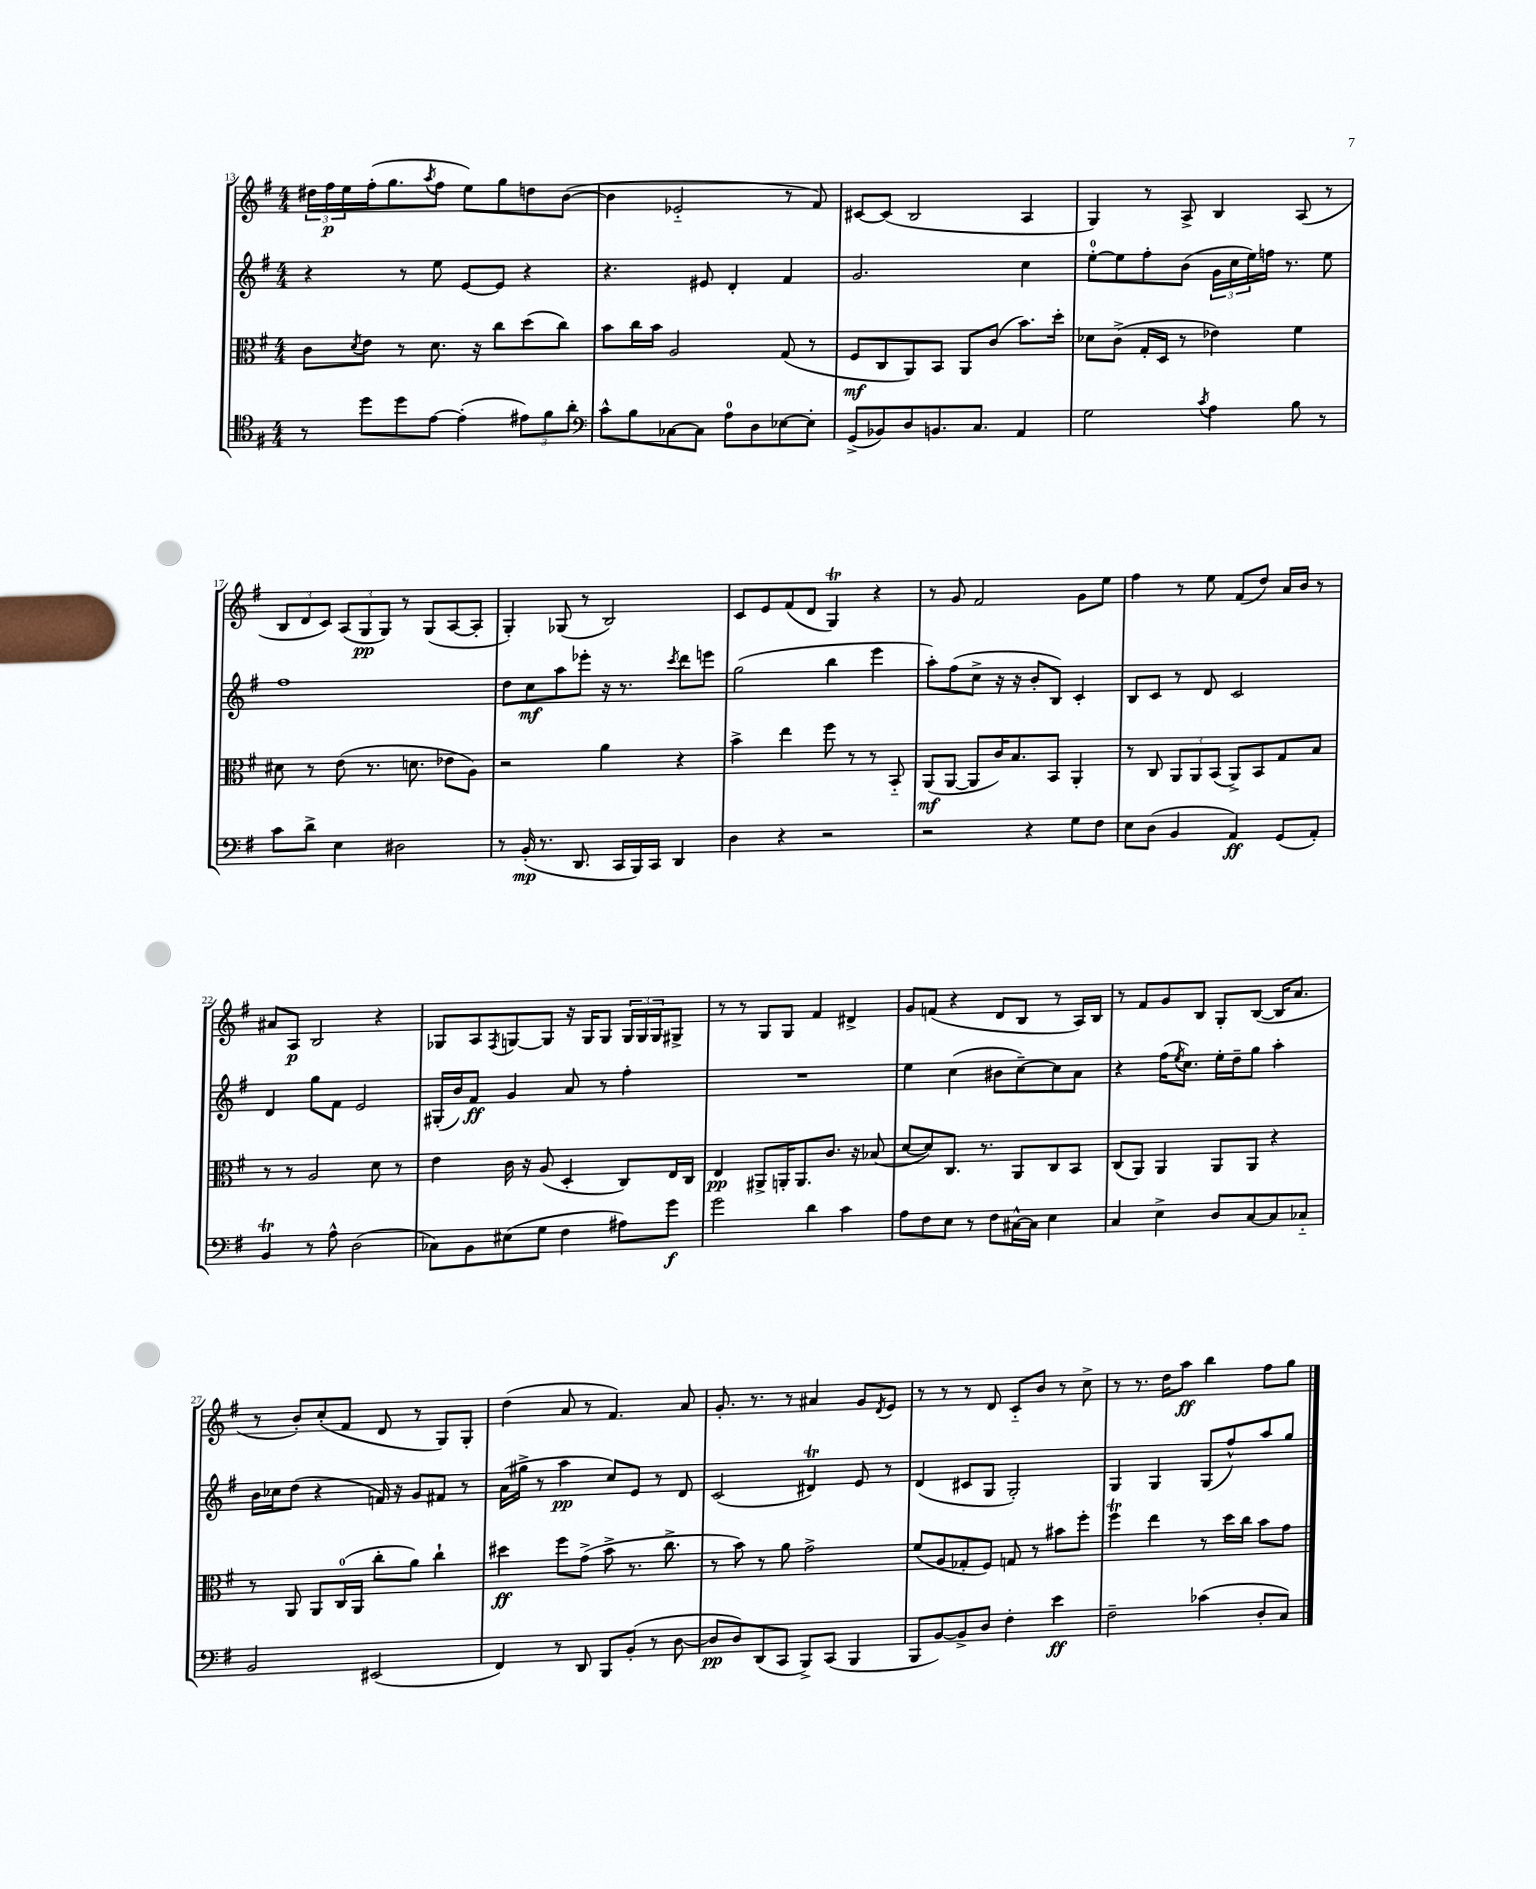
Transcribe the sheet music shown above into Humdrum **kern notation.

**kern	**kern	**kern	**kern
*staff4	*staff3	*staff2	*staff1
*clefC4	*clefC3	*clefG2	*clefG2
*k[f#]	*k[f#]	*k[f#]	*k[f#]
*M4/4	*M4/4	*M4/4	*M4/4
8r	8c	4r	24dd#
.	.	.	24ff#
.	.	.	24ee
.	8qd	.	.
8dd	8e	.	(16ff#'
.	.	.	8.gg
8dd	8r	8r	.
.	.	.	8qaa
[8e	8.d	8ee	8ff#
(4e']	.	[8e	8ee)
.	16r	.	.
.	8cc	8e]	8gg
12e#)	(8dd	4r	8dd
12f#	.	.	.
.	8cc)	.	([8b
12a'	.	.	.
=	=	=	=
*clefF4	*	*	*
8c^^	8b	4.r	4b]
8B	16cc	.	.
.	16b	.	.
[8C-	2A	.	2e-'~
8C-]	.	8e#	.
8A	.	4d'	.
8D	.	.	.
[8E-	(8G	4f#	8r
8E-']	8r	.	8f#)
=	=	=	=
(8GG^	8F#	2.g	[8c#
8BB-)	8C	.	(8c#]
8D	8AA)	.	2B
8.BB	8BB	.	.
.	8AA	.	.
8.C	.	.	.
.	(8c	.	.
4AA	8.b)	4cc	4A
.	16dd'	.	.
=	=	=	=
2G	8d-	[8ee'	4G)
.	(8c^	8ee]	.
.	16G'	8ff#'	8r
.	16D	.	.
.	8r	(8b	8A^
8qc	.	.	.
4A	4e-)	24g	4B
.	.	24cc	.
.	.	24ee)	.
.	.	16ff	.
.	.	8.r	.
8B	4f#	.	(8A
8r	.	8ee	8r
=	=	=	=
8c	8d#	1ff#	12B
.	.	.	12d
8d^	8r	.	.
.	.	.	12c)
4E	(8e	.	(12A
.	.	.	12G
.	8.r	.	.
.	.	.	12G)
2D#	.	.	8r
.	8.d	.	.
.	.	.	(8G
.	8e-	.	[8A
.	8A)	.	8A']
=	=	=	=
8r	2r	8dd	4G')
(16BB'	.	8cc	.
8.r	.	.	.
.	.	8aa	(8G-
8.DD	.	8eee-'	8r
.	4a	16r	2B)
16CC	.	8.r	.
16BBB)	.	.	.
16CC	.	.	.
.	.	8qccc	.
4DD	4r	8ddd	.
.	.	8eee	.
=	=	=	=
4D	4b^	(2gg	8c
.	.	.	8e
4r	4ee	.	(8f#
.	.	.	8d
2r	8ff#	4bb	4G)
.	8r	.	.
.	8r	4eee	4r
.	8BB'~	.	.
=	=	=	=
2r	(8AA	8aa')	8r
.	[8AA	(8ff#	8g
.	8AA]	8cc^	2f#
.	16c)	16r	.
.	8.B	16r	.
4r	.	8b'	.
.	8BB	8B)	.
8G	4AA'	4c'	8g
8F#	.	.	8ee
=	=	=	=
8E	8r	8B	4ff#
(8D	8C	8c	.
4BB	12AA	8r	8r
.	12AA	.	.
.	.	8d	8ee
.	(12BB	.	.
4AA)	8AA^)	2c	(8f#
.	8BB	.	8dd)
(8GG	8G	.	16a
.	.	.	16b
8AA')	8B	.	8r
=	=	=	=
4BB	8r	4d	8a#
.	8r	.	8A
8r	2A	8gg	2B
8A^^	.	8f#	.
(2D	.	2e	.
.	8d	.	4r
.	8r	.	.
=	=	=	=
8C-)	4e	(16G#'	8G-
.	.	16b)	.
8BB	.	8f#	8A
.	.	.	8qF#
(8E#	16c	4g	[8G
.	16r	.	.
8G	(8A	.	8G]
4F#	4D'	8a	16r
.	.	.	16G
.	.	8r	8G
8A#)	8C)	4ff#'	24G
.	.	.	24G
.	.	.	24G
8g	16E	.	8G#^
.	16C	.	.
=	=	=	=
2g	4E	1r	8r
.	.	.	8r
.	8AA#^	.	8G
.	16AA'	.	8G
.	8.AA	.	.
4d	.	.	4f#
.	8.c	.	.
4c	.	.	4d#^
.	16r	.	.
.	(8B-	.	.
=	=	=	=
8A	[8d	4ee	8g
8F#	8d])	.	(8f
8E	8.C	(4cc	4r
8r	.	.	.
.	8.r	.	.
8F#	.	8b#	8d
[16C#^^	8AA	[8cc~)	8B
16C#]	.	.	.
4E	8C	8cc]	8r
.	8BB	8a	16A)
.	.	.	16B
=	=	=	=
4C	(8C	4r	8r
.	8AA)	.	8f#
4E^	4AA	(16ff#	8g
.	.	8qee	.
.	.	8.cc)	.
.	.	.	8B
8D	8AA	16ee'	8G'
.	.	16dd~	.
[8C	8AA	8gg	([8B
8C]	4r	4aa'	16B]
.	.	.	8.a
8C-'~	.	.	.
=	=	=	=
2BB	8r	16b	8r
.	.	16cc-	.
.	8AA	(8dd	8b')
.	8AA	4r	(8cc'
.	(16C	.	8f#
.	16AA	.	.
(2EE#	8cc'	16f)	8d
.	.	16r	.
.	8a)	8g	8r
.	4cc`	8f#	8G)
.	.	8r	8G'
=	=	=	=
4FF#)	4dd#	(16a	(4dd
.	.	16gg#^	.
.	.	8r	.
8r	8ff#	4aa	8a
8DD	(8g^	.	8r
8BBB	8b^	8cc)	4.f#)
(8BB'	8.r	8e	.
8r	.	8r	.
.	8.cc^	.	.
[8D	.	8d	8a
=	=	=	=
8D]	8r	(2c	8.g'
8D)	8b)	.	.
.	.	.	8.r
(8DD	8r	.	.
8CC	8a	.	8r
8BBB^)	2g^	4d#)	4a#
(8CC	.	.	.
4BBB	.	8e	8g
.	.	.	8qd
.	.	8r	8e
=	=	=	=
8BBB	(8f#	(4d	8r
[8BB)	8A	.	8r
8BB^]	8G-'	8c#	8r
8D	8F#)	8G	8d
4F#'	8G	2G')	8c'~
.	8r	.	8b
4e	8b#	.	8r
.	8ff#'	.	8cc^
=	=	=	=
2F#~	4ff#	4G	8r
.	.	.	8.r
.	4ee	4G	.
.	.	.	16dd
.	.	.	8aa
(4c-	8r	(8G	4bb
.	16dd	8ff#^^)	.
.	16cc	.	.
8D'	8b	8aa	8ff#
8C)	8g	8gg	8gg
==	==	==	==
*-	*-	*-	*-
